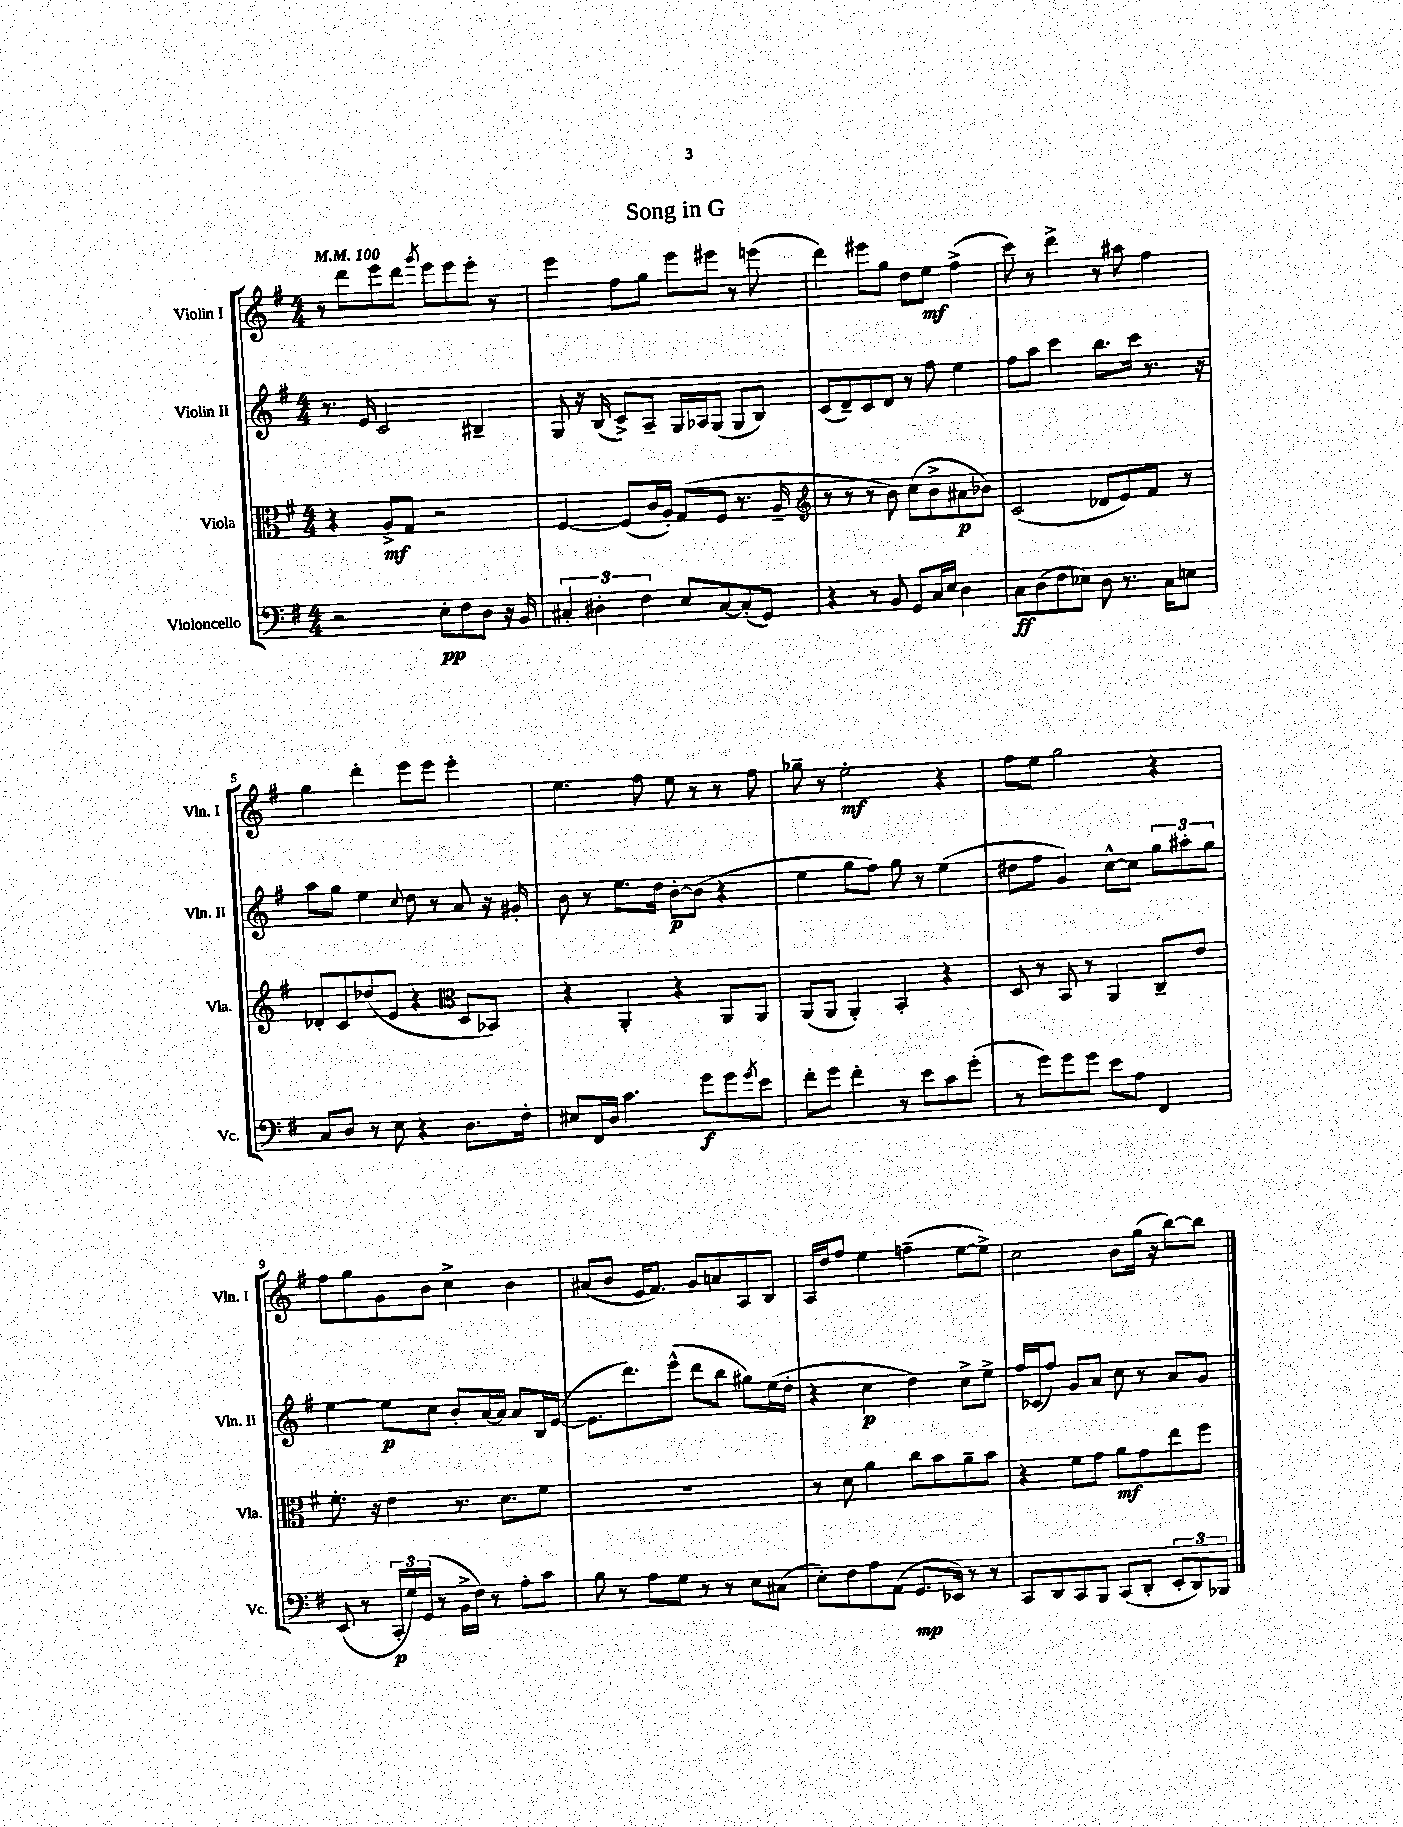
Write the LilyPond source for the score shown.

\header { title = "Song in G" }
<<
\new StaffGroup <<
\new Staff = "s0" \with { instrumentName = "Violin I" shortInstrumentName = "Vln. I" } {
    \clef treble \key g \major \numericTimeSignature \time 4/4 \tempo 4 = 100
    r8 d'''8 e'''8 d'''8 \acciaccatura { g'''8 } e'''8 e'''8 e'''8-. r8 |
    e'''4 fis''8 g''8 e'''8 eis'''8 r8 e'''8( |
    d'''4) eis'''8 g''8 d''8 e''8\mf fis''4->( |
    c'''8) r8 d'''4-> r8 ais''8 fis''4 |
    g''4 d'''4-. e'''8 e'''8 e'''4-. |
    e''4. fis''8 e''8 r8 r8 fis''8 |
    ges''8-- r8 e''2-.\mf r4 |
    fis''8 e''8 g''2 r4 |
    fis''8 g''8 g'8 b'8 c''4-> b'4 |
    ais'8( b'8 e'16 fis'8.) g'8 a'8 a8 b8 |
    a16 d''16 fis''8 e''4 f''4--( e''8~ e''8->) |
    c''2 b'8 g''16( r16 b''8~) b''8 \bar "|." |
}
\new Staff = "s1" \with { instrumentName = "Violin II" shortInstrumentName = "Vln. II" } {
    \clef treble \key g \major \numericTimeSignature \time 4/4
    r8. e'16 c'2 bis4-- |
    g8 r16 b16( c'8->) a8-- g16 aes16 g8( g8 b8) |
    c'8( d'8--) c'8 d'8 r8 fis''8 e''4 |
    fis''8 a''8 c'''4 b''8. c'''16 r8. r16 |
    a''8 g''8 e''4 \appoggiatura { c''8 } d''8 r8 a'8 r16 gis'16-. |
    b'8 r8 e''8. d''16 b'8~-.\p b'8( r4 |
    e''4 g''8 fis''8) g''8 r8 e''4( |
    dis''8 fis''8 g'4) c''8~-^ c''8 \tuplet 3/2 { g''8 ais''8-. g''8 } |
    e''4~ e''8\p c''8 b'8-. a'16~ a'16 a'8 b16 e'16~( |
    e'8. d'''8.) e'''8-^( d'''8 b''8 gis''8) e''16( d''16-. |
    r4 c''4\p d''4) c''8-> e''8-> |
    fis''16 ces'16( fis''8) g'8 a'8 c''8 r8 a'8 g'8 \bar "|." |
}
\new Staff = "s2" \with { instrumentName = "Viola" shortInstrumentName = "Vla." } {
    \clef alto \key g \major \numericTimeSignature \time 4/4
    r4 a8->\mf g8 r2 |
    fis4~ fis8( c'16 a16-.) g8( fis8 r8. a16-- |
    \clef treble r8 r8 r8 b'8) c''8( b'8-> ais'8\p bes'8) |
    c'2( des'8 e'8) fis'8 r8 |
    des'8-. c'8 des''8( e'8 r4 \clef alto d8 bes,8) |
    r4 a,4-. r4 a,8 a,8 |
    a,8( a,8 a,4-.) b,4-. r4 |
    d8 r8 b,8 r8 a,4 c8-- e'8 |
    fis'8.-. r16 e'4 r8. d'8. fis'8 |
    r1 |
    r8 d'8 a'4 c''8 b'8 a'8-- b'8 |
    r4 fis'8 g'8 a'8\mf g'8 e''8 fis''8 \bar "|." |
}
\new Staff = "s3" \with { instrumentName = "Violoncello" shortInstrumentName = "Vc." } {
    \clef bass \key g \major \numericTimeSignature \time 4/4
    r2 e8-.\pp fis8 d8 r16 b,16 |
    \tuplet 3/2 { cis4-. dis4-. fis4 } e8 cis8~ cis8-.( g,8) |
    r4 r8 b,8 g,8 c16 e16 d4 |
    c8\ff d8( fis8 ees8) d8 r8. c16 e8 |
    c8 d8 r8 e8 r4 d8. fis16-. |
    eis8 fis,16 d16 c'4. g'8\f g'8 \acciaccatura { g'8 } e'8 |
    fis'8-. g'8 fis'4-. r8 e'8 c'8 g'8-.( |
    r8 g'8) g'8 g'8 e'8 a8 fis,4 |
    e,8( r8 \tuplet 3/2 { c,16-.\p g16) g,16( } r8 b,16-> fis16) r8 a8-. c'8 |
    b8 r8 a8 g8 r8 r8 e8 cis8( |
    e8-.) fis8 a8 a,8( g,8.\mp ees,16) r8 r8 |
    c,8 d,8 c,8 b,,8 c,8( d,8-. \tuplet 3/2 { e,8-. d,8) bes,,8 } \bar "|." |
}
>>
>>
